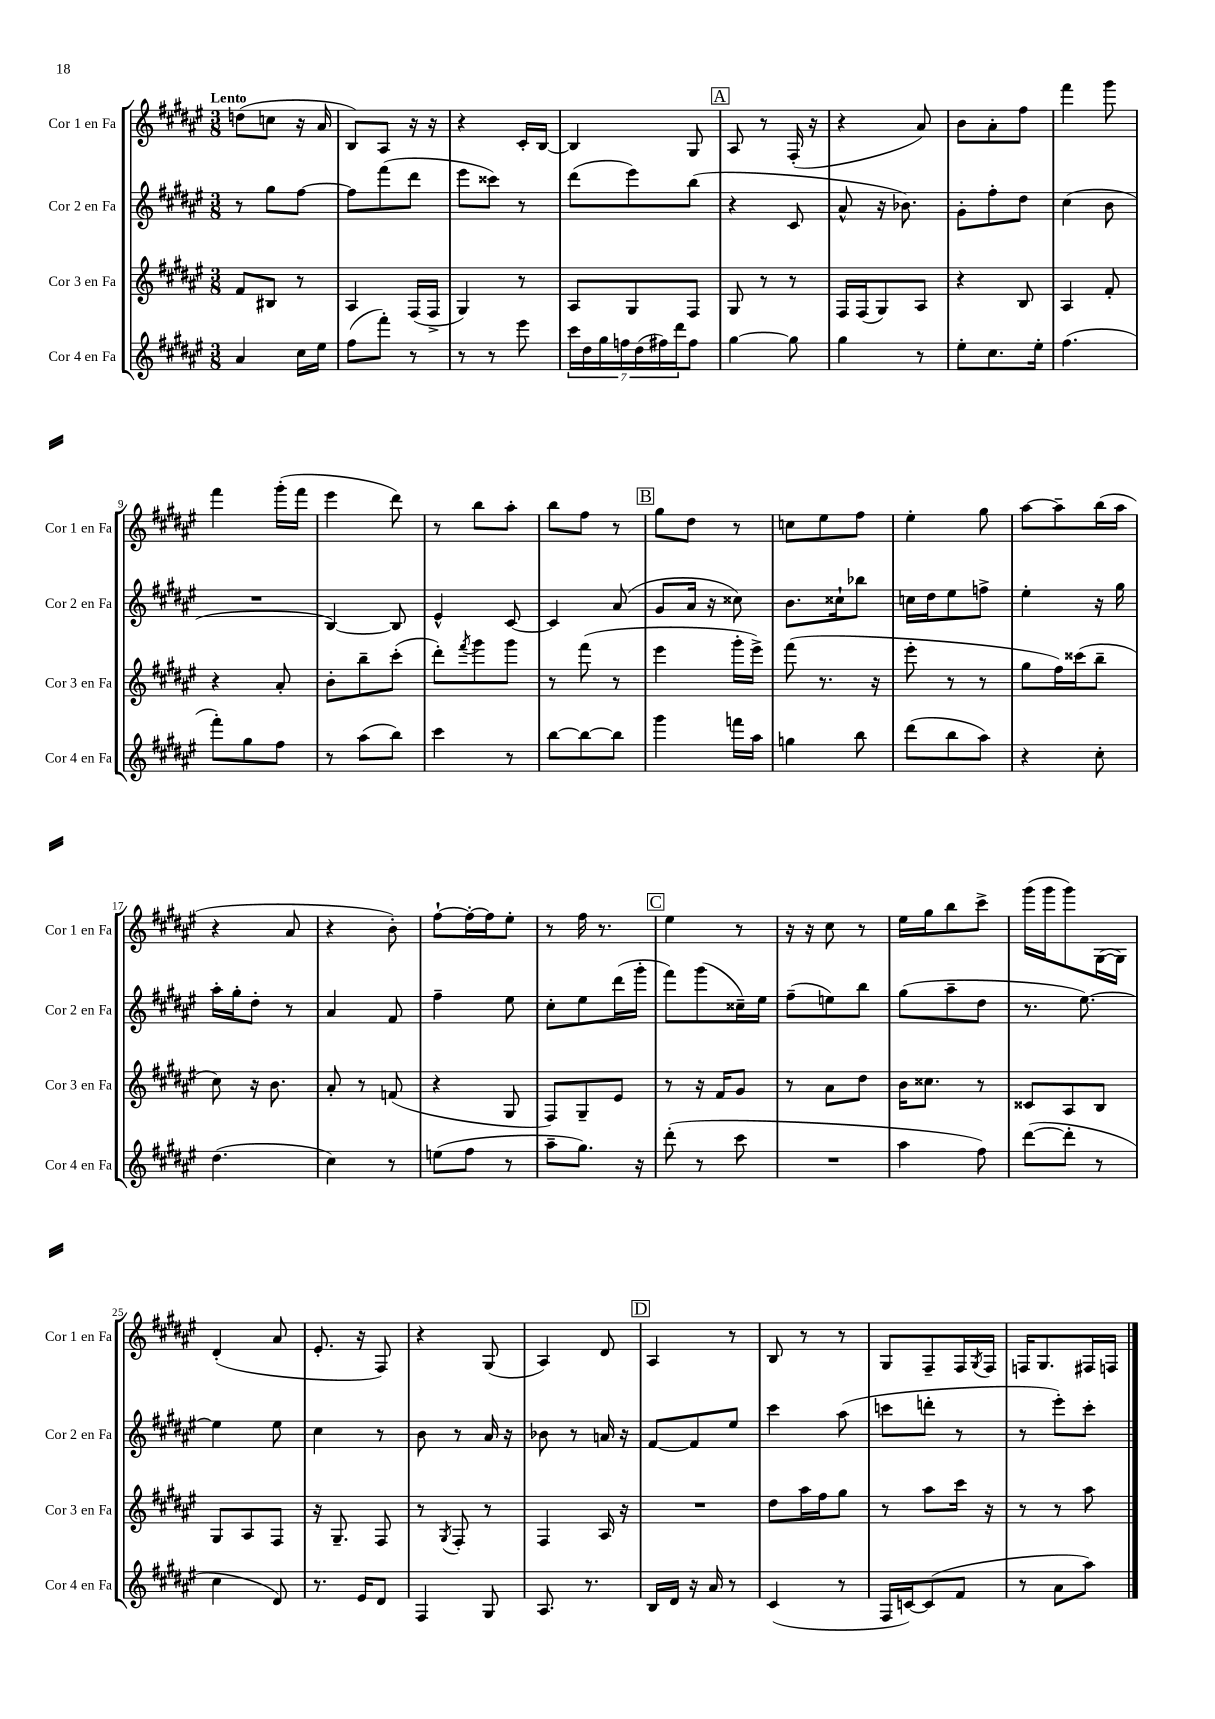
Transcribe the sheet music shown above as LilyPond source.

<<
\new StaffGroup <<
\new Staff = "s0" \with { instrumentName = "Cor 1 en Fa" shortInstrumentName = "Cor 1 en Fa" } {
    \clef treble \key fis \major \numericTimeSignature \time 3/8 \tempo "Lento"
    d''8( c''8 r16 ais'16 |
    b8) ais8 r16 r16 |
    r4 cis'16-. b16~ |
    b4 gis8 |
    \mark \markup { \box "A" } ais8 r8 fis16-.( r16 |
    r4 ais'8) |
    b'8 ais'8-. fis''8 |
    fis'''4 gis'''8 |
    fis'''4 gis'''16-.( fis'''16 |
    eis'''4 dis'''8) |
    r8 b''8 ais''8-. |
    b''8 fis''8 r8 |
    \mark \markup { \box "B" } gis''8 dis''8 r8 |
    c''8 eis''8 fis''8 |
    eis''4-. gis''8 |
    ais''8~ ais''8-- b''16( ais''16 |
    r4 ais'8 |
    r4 b'8-.) |
    fis''8~-! fis''16~-. fis''16 eis''8-. |
    r8 fis''16 r8. |
    \mark \markup { \box "C" } eis''4 r8 |
    r16 r16 cis''8 r8 |
    eis''16 gis''16 b''8 cis'''8-> |
    gis'''16( gis'''16 gis'''8) gis16~( gis16) |
    dis'4-.( ais'8 |
    eis'8.-. r16 fis8) |
    r4 gis8( |
    ais4) dis'8 |
    \mark \markup { \box "D" } ais4 r8 |
    b8 r8 r8 |
    gis8 fis8-- fis16 \acciaccatura { gis8 } fis16 |
    f16 gis8. fis16 f16 \bar "|." |
}
\new Staff = "s1" \with { instrumentName = "Cor 2 en Fa" shortInstrumentName = "Cor 2 en Fa" } {
    \clef treble \key fis \major \numericTimeSignature \time 3/8
    r8 gis''8 fis''8~ |
    fis''8 fis'''8( dis'''8 |
    eis'''8 cisis'''8) r8 |
    dis'''8( eis'''8) b''8( |
    \mark \markup { \box "A" } r4 cis'8 |
    ais'8-^ r16 bes'8.) |
    gis'8-. fis''8-. dis''8 |
    cis''4( b'8 |
    R4. |
    b4~) b8 |
    eis'4-^ cis'8~ |
    cis'4 ais'8( |
    \mark \markup { \box "B" } gis'8 ais'16 r16 cisis''8) |
    b'8. cisis''16-! bes''8 |
    c''16 dis''16 eis''8 f''8-> |
    eis''4-. r16 gis''16 |
    ais''16-. gis''16-. dis''8-. r8 |
    ais'4 fis'8 |
    fis''4-- eis''8 |
    cis''8-. eis''8 dis'''16( gis'''16-. |
    \mark \markup { \box "C" } fis'''8) gis'''8( cisis''16--) eis''16 |
    fis''8--( e''8) b''8 |
    gis''8( ais''8-- dis''8 |
    r8. eis''8.~) |
    eis''4 eis''8 |
    cis''4 r8 |
    b'8 r8 ais'16 r16 |
    bes'8 r8 a'16 r16 |
    \mark \markup { \box "D" } fis'8~ fis'8 eis''8 |
    cis'''4 ais''8( |
    c'''8 d'''8-. r8 |
    r8 eis'''8-.) cis'''8-. \bar "|." |
}
\new Staff = "s2" \with { instrumentName = "Cor 3 en Fa" shortInstrumentName = "Cor 3 en Fa" } {
    \clef treble \key fis \major \numericTimeSignature \time 3/8
    fis'8 bis8 r8 |
    ais4 fis16( fis16-> |
    gis4) r8 |
    ais8 gis8 fis8 |
    \mark \markup { \box "A" } gis8 r8 r8 |
    fis16 fis16( gis8) ais8 |
    r4 b8 |
    ais4 fis'8-. |
    r4 ais'8-. |
    b'8-. b''8-- cis'''8-.( |
    dis'''8-.) \acciaccatura { fis'''8 } gis'''8 gis'''8 |
    r8 fis'''8( r8 |
    \mark \markup { \box "B" } eis'''4 gis'''16-. eis'''16->) |
    fis'''8( r8. r16 |
    eis'''8-. r8 r8 |
    gis''8 fis''16) cisis'''16( b''8-- |
    cis''8) r16 b'8. |
    ais'8-. r8 f'8( |
    r4 gis8 |
    fis8) gis8-- eis'8 |
    \mark \markup { \box "C" } r8 r16 fis'16 gis'8 |
    r8 ais'8 dis''8 |
    b'16 cisis''8. r8 |
    cisis'8 ais8 b8 |
    gis8 ais8 fis8 |
    r16 gis8.-- fis8 |
    r8 \acciaccatura { gis8 } fis8-. r8 |
    fis4 ais16 r16 |
    \mark \markup { \box "D" } R4. |
    dis''8 ais''16 fis''16 gis''8 |
    r8 ais''8 cis'''16 r16 |
    r8 r8 ais''8 \bar "|." |
}
\new Staff = "s3" \with { instrumentName = "Cor 4 en Fa" shortInstrumentName = "Cor 4 en Fa" } {
    \clef treble \key fis \major \numericTimeSignature \time 3/8
    ais'4 cis''16 eis''16 |
    fis''8( fis'''8-.) r8 |
    r8 r8 eis'''8 |
    \tuplet 7/4 { cis'''16 dis''16 gis''16 f''16 dis''16( fis''16) dis'''16 } fis''8 |
    \mark \markup { \box "A" } gis''4~ gis''8 |
    gis''4 r8 |
    eis''8-. cis''8. eis''16-. |
    fis''4.( |
    fis'''8-.) gis''8 fis''8 |
    r8 ais''8( b''8) |
    cis'''4 r8 |
    b''8~ b''8~ b''8 |
    \mark \markup { \box "B" } gis'''4 f'''16 ais''16 |
    g''4 b''8 |
    dis'''8( b''8 ais''8) |
    r4 cis''8-. |
    dis''4.( |
    cis''4) r8 |
    e''8( fis''8 r8 |
    ais''8-- gis''8.) r16 |
    \mark \markup { \box "C" } dis'''8-.( r8 cis'''8 |
    R4. |
    ais''4 fis''8) |
    dis'''8~( dis'''8-. r8 |
    cis''4 dis'8) |
    r8. eis'16 dis'8 |
    fis4 gis8 |
    ais8. r8. |
    \mark \markup { \box "D" } b16 dis'16 r16 ais'16 r8 |
    cis'4( r8 |
    fis16 c'16~) c'8( fis'8 |
    r8 ais'8 ais''8) \bar "|." |
}
>>
>>
